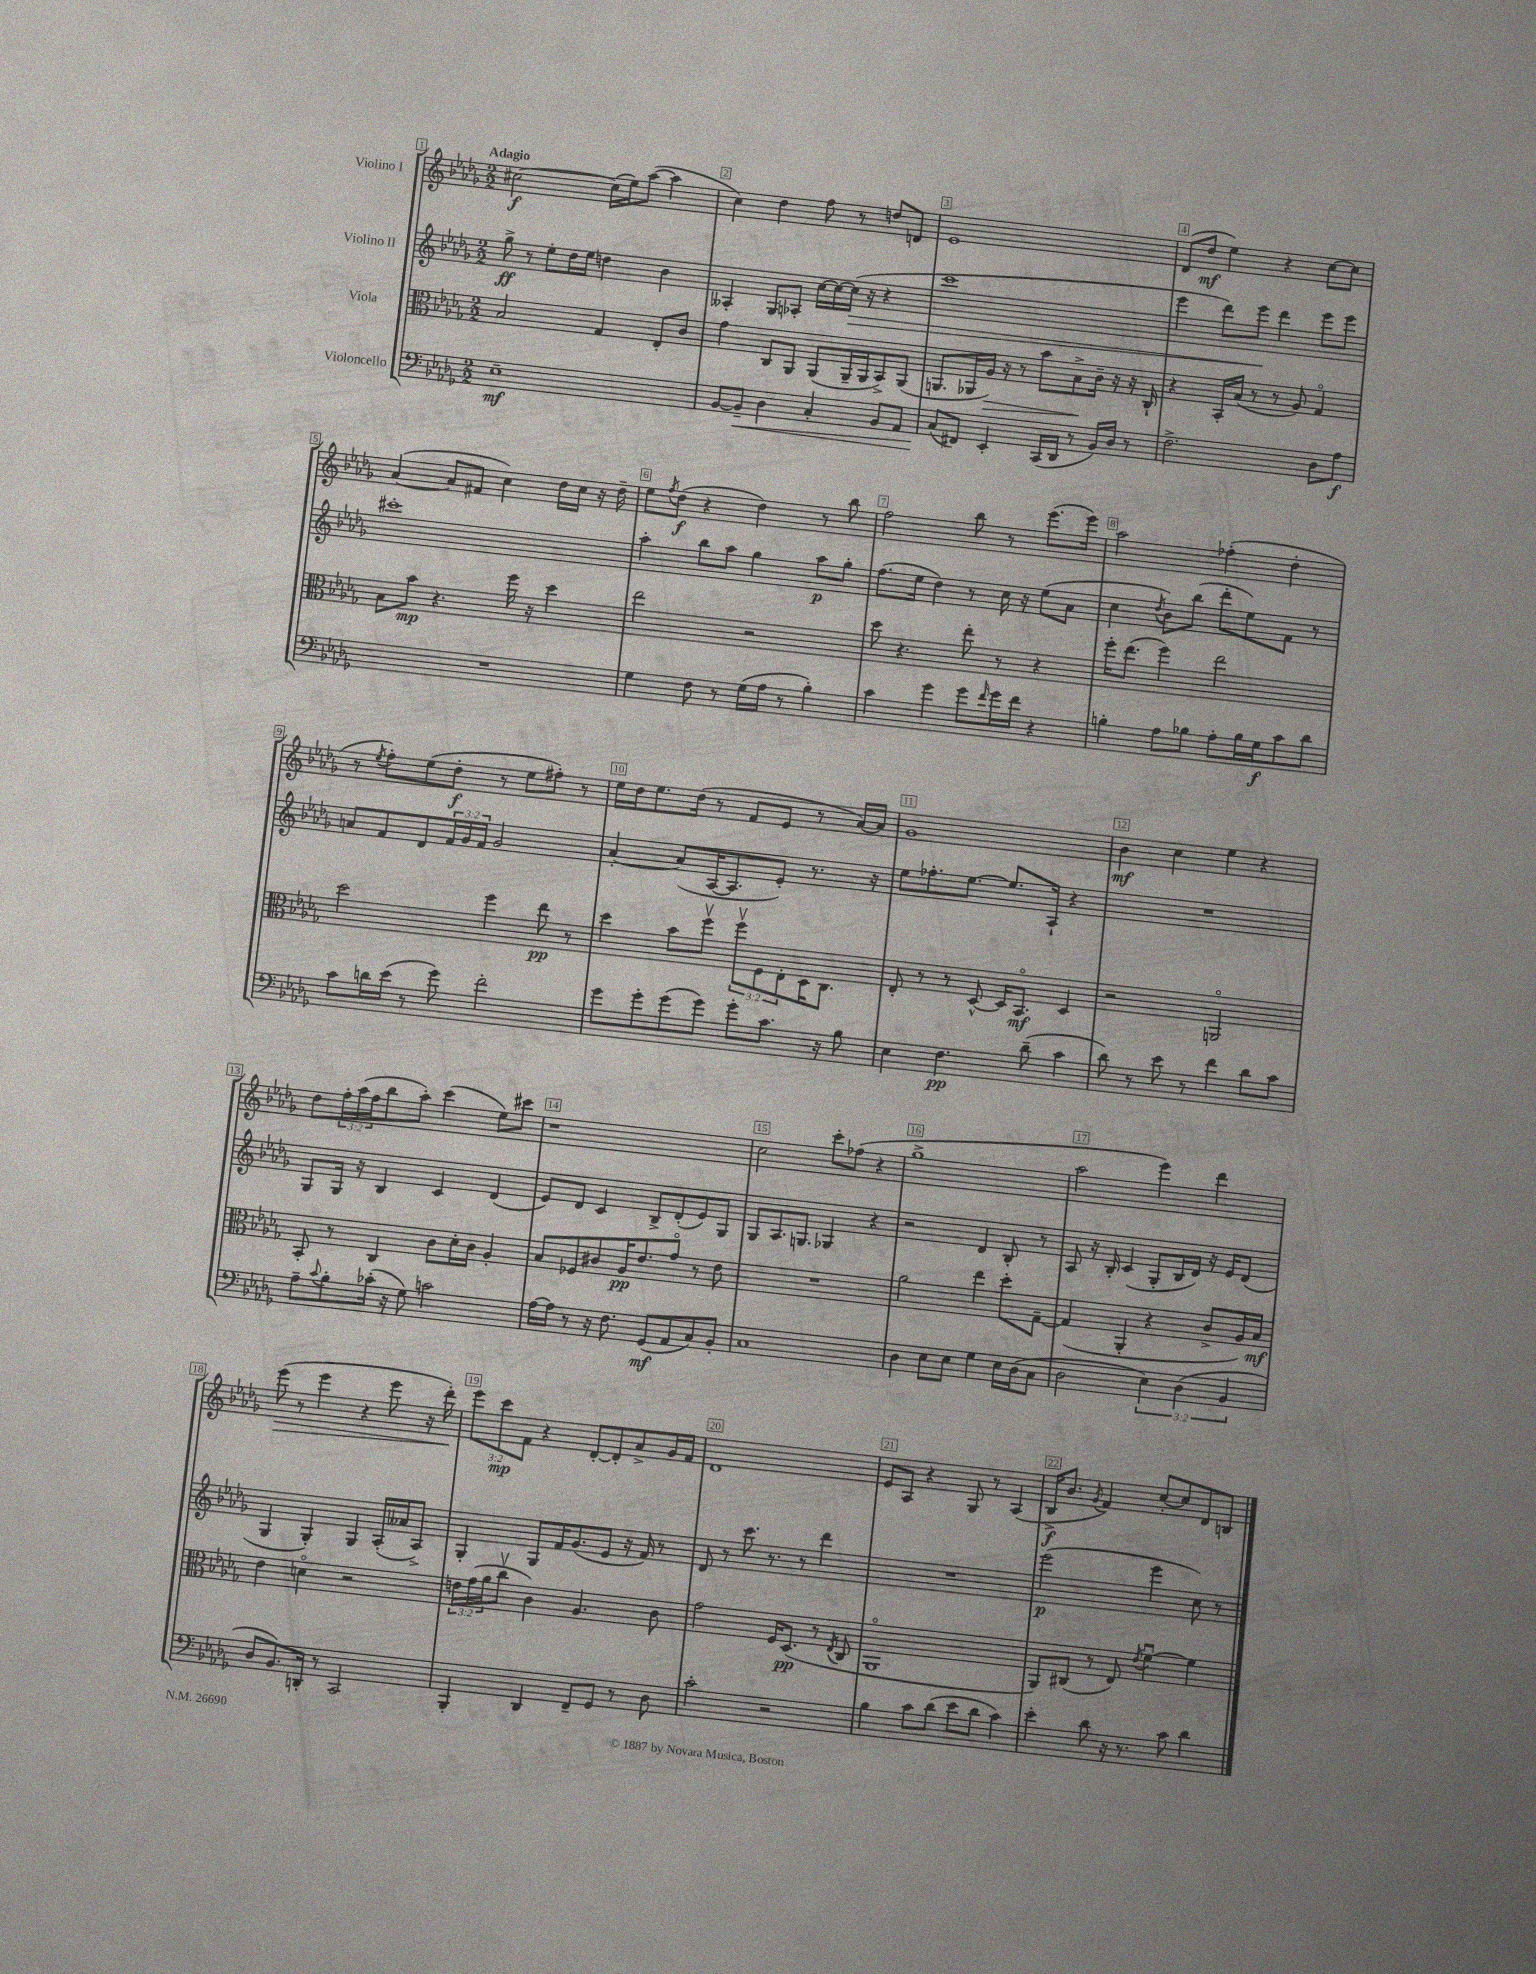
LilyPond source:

<<
\new StaffGroup <<
\new Staff = "s0" \with { instrumentName = "Violino I" } {
    \clef treble \key des \major \numericTimeSignature \time 2/2 \override Staff.TupletNumber.text = #tuplet-number::calc-fraction-text \tempo "Adagio"
    cis''2~\f cis''16( ees''16) aes''8~( aes''4 |
    c''4) des''4 f''8 r8 d''8 d'8 |
    ees'1 |
    des'8( des''8\mf ees''4) r4 c''8~ c''8 |
    aes'4~( aes'8 fis'8 c''4) des''16 c''16 r16 des''16-- |
    ees''8 \acciaccatura { f''8 } des''8\f( r4 des''4) r8 bes''8 |
    f''2 bes''8 r8 ees'''8.( ees'''16) |
    aes''2 fes''4-.( des''4-. |
    r8 \acciaccatura { ees''8 } f''8-.) ees''8( des''8-.\f r8 ees''8 fis''8-.) r8 |
    ees''16 des''16 ees''8. des''16( r8 f'8 ees'8 r8 aes'16~) aes'16 |
    ges'1 |
    bes'4\mf c''4 ees''4 r4 |
    des''8 \tuplet 3/2 { f''16-. aes''16( f''16 } bes''8 aes''8-.) c'''4( ees''8) cis'''8 |
    r1 |
    c''2 c'''8-. fes''8( r4 |
    ges''1-> |
    aes''2 ees'''4) des'''4 |
    ees'''8\>( r8 ees'''4 r4 ees'''8 r16 des'''16-.\!) |
    \tuplet 3/2 { ees'''8 c'''8\mp f'8 } r4 des'8~-. des'8-. aes'8-> ges'16 f'16 |
    des'1 |
    ees'8 aes8 r4 ges8 r8 aes4( |
    bes16->\f bes'8. \acciaccatura { ges'8 } f'4) c''8~-. c''8 des'8 b8 \bar "|." |
}
\new Staff = "s1" \with { instrumentName = "Violino II" } {
    \clef treble \key des \major \numericTimeSignature \time 2/2 \override Staff.TupletNumber.text = #tuplet-number::calc-fraction-text
    ges''8->\ff r8 ees''8-. des''16 ees''16 d''4 bes'4 |
    aeses4-. ges8 aes8-. c''16~ c''16~ c''16\>( r16 r4 |
    c'''1 |
    ees'''4 des'''8) ees'''8\! des'''4 ees'''8 ees'''8 |
    cis'''1-. |
    aes''4-. bes''8 aes''8 ges''4 aes''8\p ges''8-. |
    f''8.( ees''16 des''4) r8 c''16 r16 ees''8( aes'8 |
    c''4 \acciaccatura { des''8 } bes'8) bes''8( des'''8-. ees''8) f'8 r8 |
    a'8 f'8 des'8 \tuplet 3/2 { f'16 ges'16 f'16 } ges'2 |
    aes'4~-. aes'8( aes16~ aes8. ees'8-.) r8. r16 |
    ees''8 fes''8.-. ees''8.~ ees''8. aes16-! r4 |
    R1 |
    ges8 ges16 r16 bes4 c'4 des'4( |
    ees'8) des'8 c'4 bes8-> des'8-.( ees'8) ges8 |
    ges8 aes8. g8. ges4 r4 |
    r2 des'4 bes8-. r8 |
    aes8 r16 bes16-. c'4( ges8-. bes16 des'16) r16 ees'16 des'8( |
    ges4 ges4-.) ges4 aes16-.( aeses'16 aes8->) |
    ges4-. ges8 f'16 ges'8.( ees'8 r16 f'16) r8 |
    des'8 r8 c'''8. r8. r8 des'''4 |
    R1 |
    ees'''2\p( ees'''4 c''8) r8 \bar "|." |
}
\new Staff = "s2" \with { instrumentName = "Viola" } {
    \clef alto \key des \major \numericTimeSignature \time 2/2 \override Staff.TupletNumber.text = #tuplet-number::calc-fraction-text
    bes2 ges4 ees8-. c'8 |
    ges'4 c8 aes,8 aes,8( aes,16-- aes,16 bes,8->) aes,8( |
    a,8. aes,16 aes16\>) r16 r8 bes'8 bes8->\! c'16-- r16 r16 c16-! |
    r4 bes,16-. bes16( r8 r8 aes8) ges4\flageolet |
    bes8 bes'8\mp r4. f''16 r16 des''4 |
    ees''2 r2 |
    des''8 r4. ees''8-. r8 r4 |
    f''16-. ees''8.( f''4) ees''2 |
    des''2 f''4 ees''8\pp r8 |
    des''4 bes'8 f''8\upbow \tuplet 3/2 { f''8\upbow f8 ees8-. } des16 c8. |
    ees8-. r8 r8 des8~-^ des16 bes,8.\flageolet\mf des4 |
    r2 a,2\flageolet |
    bes,8-. r8 c4 c'8 des'16-. c'16 aes4-. |
    bes8 fes8 cis'8 aes16\pp ees'8. ges'8\flageolet r8 ees'8 |
    R1 |
    aes'2 ees''4 des''8-. ges8~-- |
    ges4( aes,4-. r4 c'8-> aes16) bes16\mf |
    ees'4 d'4\flageolet r2 |
    \tuplet 3/2 { e'16 ges'16( aes'16 } c''8\upbow c'4) aes4. c'8 |
    ges'2 f16 des8.\pp( r8 \acciaccatura { ees8 } c8 |
    aes,1\flageolet |
    aes,8) cis8( r8 ees8) \acciaccatura { ees'8 } f'4~\downbow f'4 \bar "|." |
}
\new Staff = "s3" \with { instrumentName = "Violoncello" } {
    \clef bass \key des \major \numericTimeSignature \time 2/2 \override Staff.TupletNumber.text = #tuplet-number::calc-fraction-text
    ees1--\mf |
    bes,8~ bes,8--\< des4 c4-. bes,8 aes,8 |
    c8\!( fis,8) ees,4-. c,16( des,16 r8 bes,16) des16 r8 |
    f2.-> des8 aes8\f |
    R1 |
    ges4 f8 r8 ges16( aes16 r8 bes4-.) |
    c'4 ges'4 ges'8 \grace { f'16 } ges'16 f'16 r4 |
    b4-. aes8 bes8 aes8-. bes16 ges16\f c'8 des'8 |
    c'8 d'16 ees'16( r8 ges'8) f'2-. |
    ges'8 ges'8-. ges'8( ges'8) ges'8-. c'8. r16 bes8 |
    ees4 f4.\pp des'8--( c'4 |
    des'8) r8 ees'8 r8 f'4 des'8 c'8 |
    aes8-- \appoggiatura { c'8 } bes8-. ces'16-.( r16 ges8) c'2 |
    aes16~ aes16 r8 r16 f8. ges,8\mf( aes,8 c8) bes,8-. |
    c1 |
    des4 ees8 ees8 ges4 ees16 des16( c8 |
    des2 \tuplet 3/2 { ees4) des4( bes,4 } |
    des8 bes,8.) d,16-. r8 c,2 |
    bes,,4-. des,4 f,8-- ges,8 r8 des8 |
    c'2-. r2 |
    bes4 c'8 des'8( ees'8 des'8 c'4) |
    ees'4-. des'8 r16 r8. c'8 des'4 \bar "|." |
}
>>
>>
\layout { \context { \Score \override BarNumber.break-visibility = ##(#f #t #t) barNumberVisibility = #all-bar-numbers-visible \override BarNumber.stencil = #(make-stencil-boxer 0.1 0.3 ly:text-interface::print) } }
